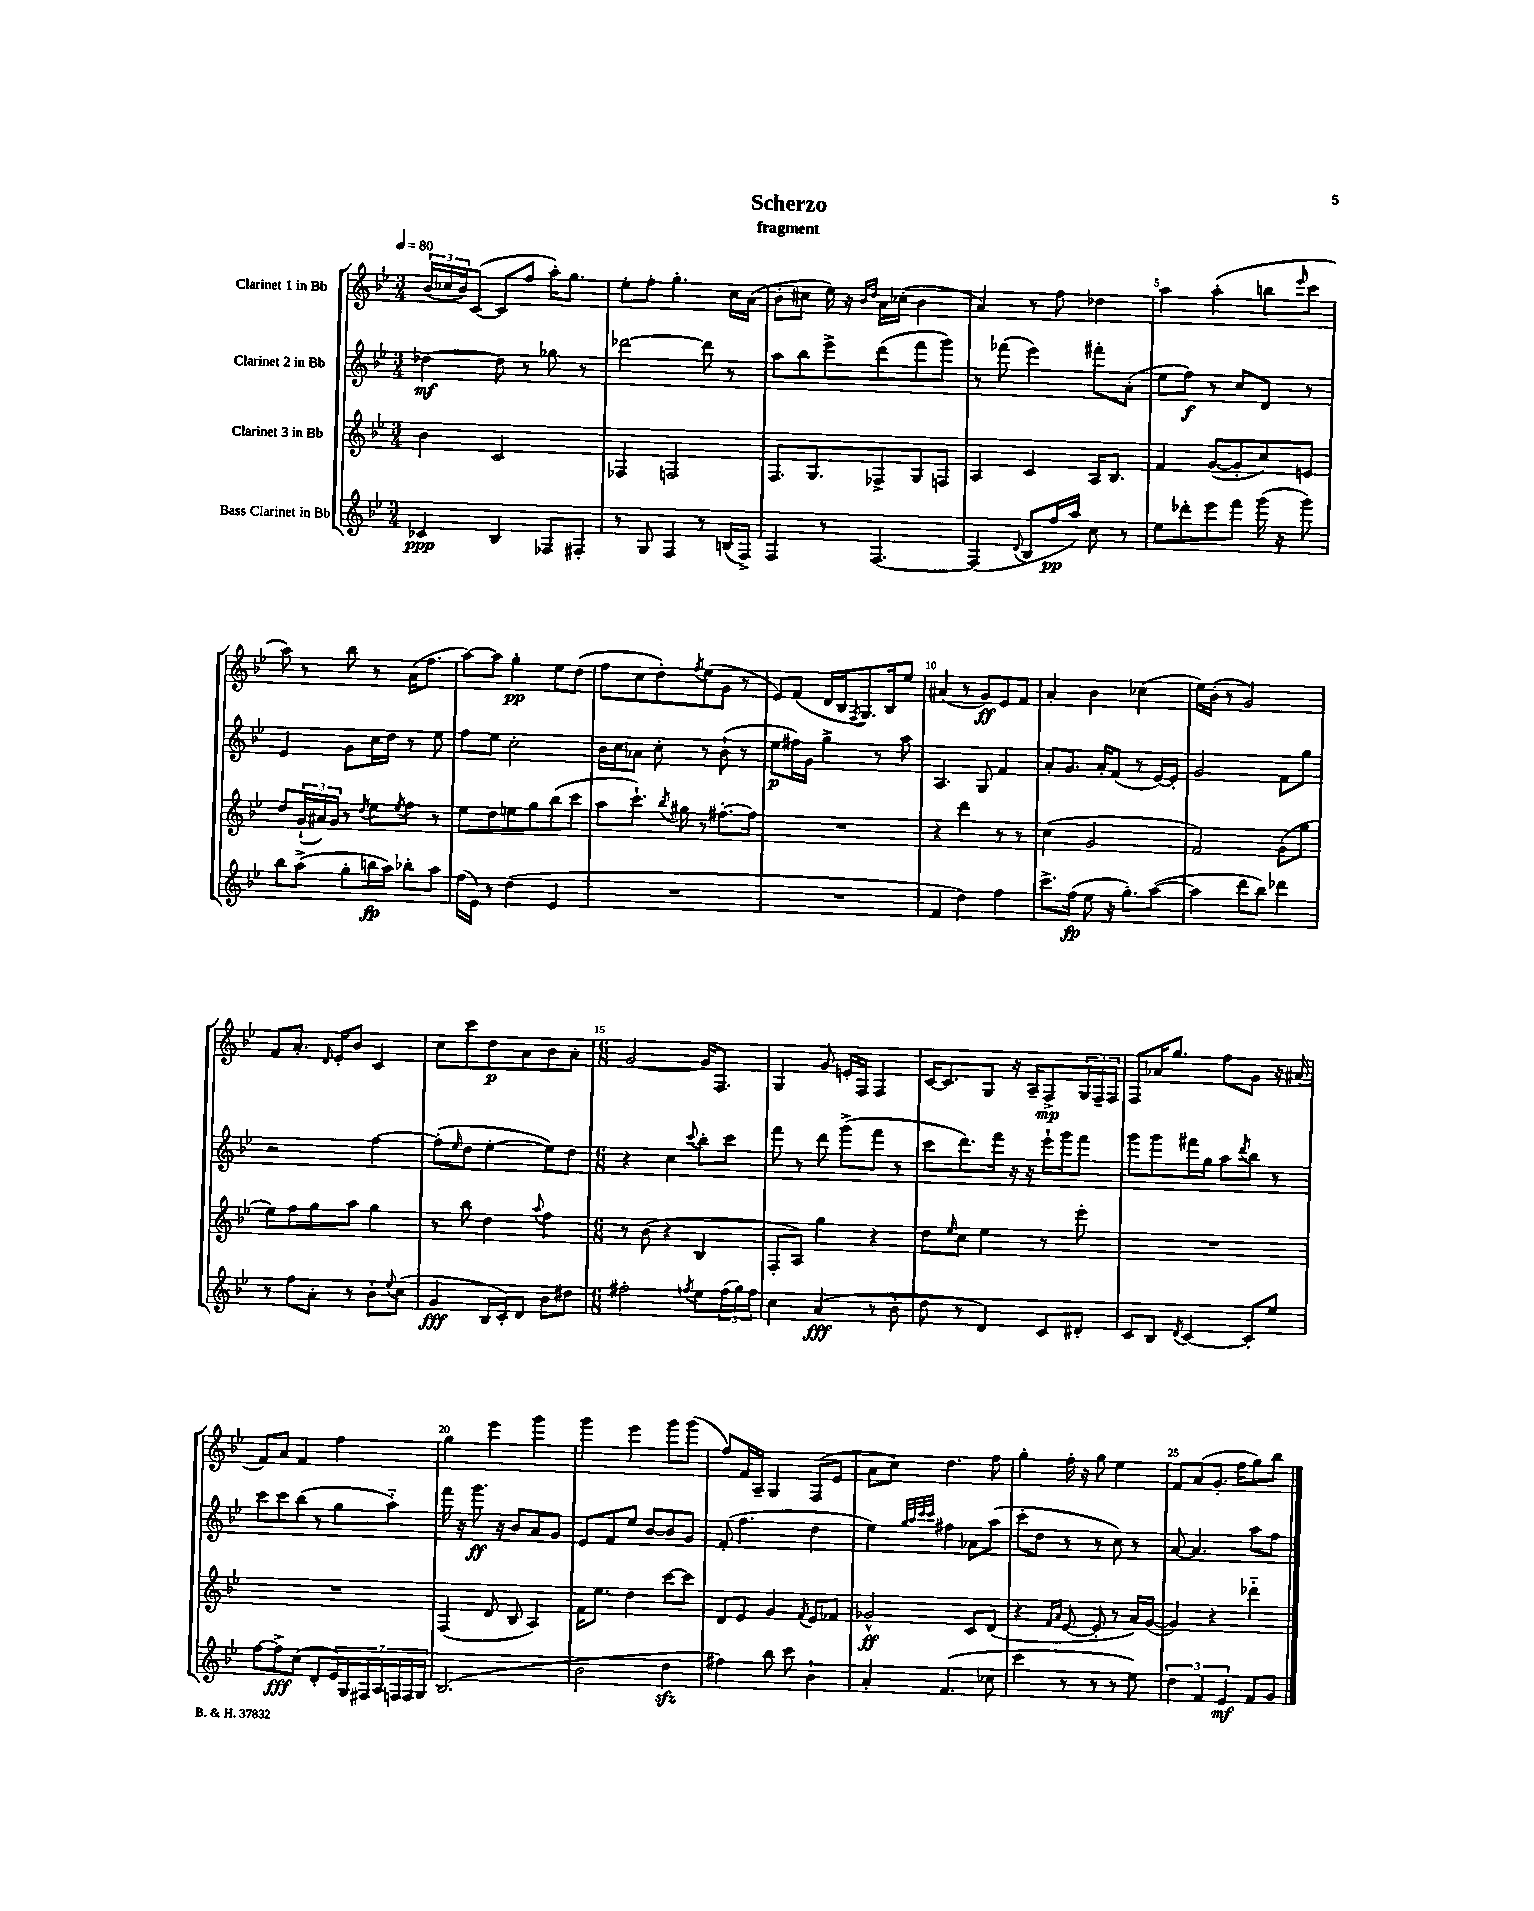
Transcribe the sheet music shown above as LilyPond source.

\header { title = "Scherzo" subtitle = "fragment" }
<<
\new StaffGroup <<
\new Staff = "s0" \with { instrumentName = "Clarinet 1 in Bb" } {
    \clef treble \key bes \major \numericTimeSignature \time 3/4 \tempo 4 = 80
    \tuplet 3/2 { bes'16( ces''16 bes'16) } c'8~( c'8 f''8 a''16-.) g''8. |
    ees''8-. f''8-. g''4.-. c''16 a'16( |
    bes'8-. cis''8 ees''16) r16 \grace { bes'16 d''16 } a'16 ces''16-.( bes'4 |
    a'4) r8 f''8 des''4 |
    a''4 a''4-.( b''8 \grace { ees'''16 } c'''8 |
    a''8) r8 bes''8 r8 a'16( f''8. |
    a''8~) a''8 g''4-.\pp ees''8 d''8( |
    f''8 c''8 d''8-.) \acciaccatura { f''8 } ees''8( g'8 r8 |
    ees'8) f'8( d'16 bes16 \acciaccatura { f8 } g8.) bes16 ees''8 |
    ais'4( r8 g'8\ff) ees'8 f'8 |
    a'4-. bes'4 ces''4( |
    ees''16) bes'16-.( r8 g'2) |
    f'8 a'8.-. \grace { d'16 } ees'16-. bes'8 c'4 |
    c''8 c'''8 d''8\p a'8 bes'8 a'8-. |
    \numericTimeSignature \time 6/8 g'2~ g'16 f8. |
    g4 g'8 e'16-. f16 f4 |
    c'16~ c'8. g8 r16 a16-- f8->\mp \tuplet 3/2 { g16 f16-- f16 } |
    f8 aes'16 g''8. f''8 g'8 r16 ais'16( |
    f'8) a'8 f'4 f''4 |
    g''4 ees'''4 g'''4 |
    g'''4 ees'''4 g'''8 g'''8( |
    f''8) f'16 a16-- g4 f8( ees'8 |
    a'8 c''8) d''4. f''8 |
    g''4-. f''16-. r16 g''8 ees''4 |
    f'8 a'8( g'8.-. f''16 g''8) bes''8 \bar "|." |
}
\new Staff = "s1" \with { instrumentName = "Clarinet 2 in Bb" } {
    \clef treble \key bes \major \numericTimeSignature \time 3/4
    des''4~\mf des''8 r8 ges''8 r8 |
    des'''2~ des'''8 r8 |
    a''8 bes''8 ees'''8-> d'''8( f'''8 g'''8) |
    r8 fes'''8( ees'''4) fis'''8-. a'8-.( |
    ees''8 f''8\f) r8 c''8 d'8 r8 |
    ees'4 g'8 c''16 d''16 r8 ees''8 |
    f''8 ees''8 c''2-. |
    bes'16 c''16 aes'8 c''8-. r8 bes'8-!( r8 |
    ees''8\p fis''16) g'16 g''4-> r8 a''8 |
    a4. g8 f'4 |
    a'8-. g'8. a'16-. f'8( r8 ees'16~) ees'16-. |
    g'2 f'8 g''8 |
    r2 f''4~ |
    f''8-.( \grace { ees''16 } d''8 ees''4~-. ees''8) d''8 |
    \numericTimeSignature \time 6/8 r4 c''4 \appoggiatura { c'''8 } bes''8-. c'''8 |
    f'''8 r8 d'''8 g'''8->( f'''8 r8 |
    c'''8 d'''8.) f'''16 r16 r16 ees'''16-! g'''16 f'''8 |
    g'''8 g'''8 fis'''16 g''16 a''8 \acciaccatura { d'''8 } bes''8 r8 |
    c'''8 c'''8 bes''8( r8 g''8 a''8-_) |
    f'''16 r16 g'''8.\ff r16 bes'8 a'8 g'8 |
    ees'8 f'8 ees''8 bes'8~ bes'8 g'8 |
    f'8-.( f''4. d''4 |
    ees''4) \grace { g''32 a''32 c'''32 c'''32 } fis''4 aes'8 a''8( |
    c'''8-. d''8 r8 r8 c''8) r8 |
    a'8~ a'4. a''8 f''8 \bar "|." |
}
\new Staff = "s2" \with { instrumentName = "Clarinet 3 in Bb" } {
    \clef treble \key bes \major \numericTimeSignature \time 3/4
    bes'4 c'2 |
    fes4 f2 |
    f8. g8. fes8-> g8 f8 |
    a4 c'4 a16 bes8. |
    f'4 g'8~( g'8-. c''8) e'8 |
    d''8 \tuplet 3/2 { g'16-!( ais'16) g'16 } r8 \acciaccatura { d''8 } ees''8 \acciaccatura { ees''8 } f''8 r8 |
    ees''8 d''8 e''8 g''8 bes''8( c'''8 |
    a''8 c'''8.-!) \acciaccatura { bes''8 } gis''16 r8 fis''8.~-. fis''16 |
    R2. |
    r4 d'''4 r8 r8 |
    c''4( g'2 |
    f'2) g'8( g''8 |
    ees''8) f''8 g''8 a''8 g''4 |
    r8 bes''8 d''4 \appoggiatura { a''8 } f''4 |
    \numericTimeSignature \time 6/8 r8 bes'8( r4 bes4 |
    f8-. a8) g''4 r4 |
    d''8 \grace { ees''16 } c''8 ees''4 r8 ees'''8-. |
    R2. |
    R2. |
    f4( d'8 bes8 a4) |
    f'16 ees''8. d''4 c'''8~ c'''8 |
    d'8 ees'8 g'4 \acciaccatura { f'8 } ees'8 fes'8 |
    ges'2-^\ff c'8 d'8( |
    r4 \grace { f'16 a'16 } ees'8~ ees'8-. r8 a'16) g'16~( |
    g'4) r4 des'''4-_ \bar "|." |
}
\new Staff = "s3" \with { instrumentName = "Bass Clarinet in Bb" } {
    \clef treble \key bes \major \numericTimeSignature \time 3/4
    ces'4\ppp bes4 fes8 fis8-. |
    r8 g8 f4 r8 b16( f16->) |
    f4 r8 f4.~ |
    f4( \appoggiatura { d'8 } bes8 f''16\pp a''16) c''8 r8 |
    ees''8 des'''8-. ees'''8 f'''8 g'''16( r16 g'''8) |
    bes''8 a''8->( g''8-. b''16\fp a''16) bes''8-. a''8 |
    f''16( ees'16) r8 d''4( ees'4 |
    R2. |
    R2. |
    f'4 d''4) f''4 |
    c'''8.-> f''16\fp( ees''8 r16 g''8.-.) a''8~( |
    a''4 d'''8 bes''8) des'''4 |
    r8 f''8 a'8-. r8 bes'8-. \appoggiatura { ees''8 } c''8( |
    g'4\fff bes16 c'16-.) d'8 bes'8 dis''8 |
    \numericTimeSignature \time 6/8 fis''2-. \acciaccatura { f''8 } ees''8 \tuplet 3/2 { f''16( g''16) f''16 } |
    c''4 a'4\fff( r8 bes'8-. |
    d''8 r8 d'4) c'8 dis'8-. |
    c'8 bes8 \acciaccatura { d'8 } c'4~ c'8-. ees''8 |
    f''8~ f''8->\fff c''8( d'8-. \tuplet 7/4 { ees'16) g16 fis16 a16 f16 f16 g16 } |
    bes2.( |
    bes'2 d''4\sfz |
    fis''4) bes''8 c'''8 bes'4-! |
    a'4-. f'4.( ces''8 |
    c'''4 r8 r8 r8 ees''8) |
    \tuplet 3/2 { d''4 f'4 ees'4\mf } f'8 g'8 \bar "|." |
}
>>
>>
\layout { \context { \Score \override BarNumber.break-visibility = ##(#f #t #t) barNumberVisibility = #(every-nth-bar-number-visible 5) } }
